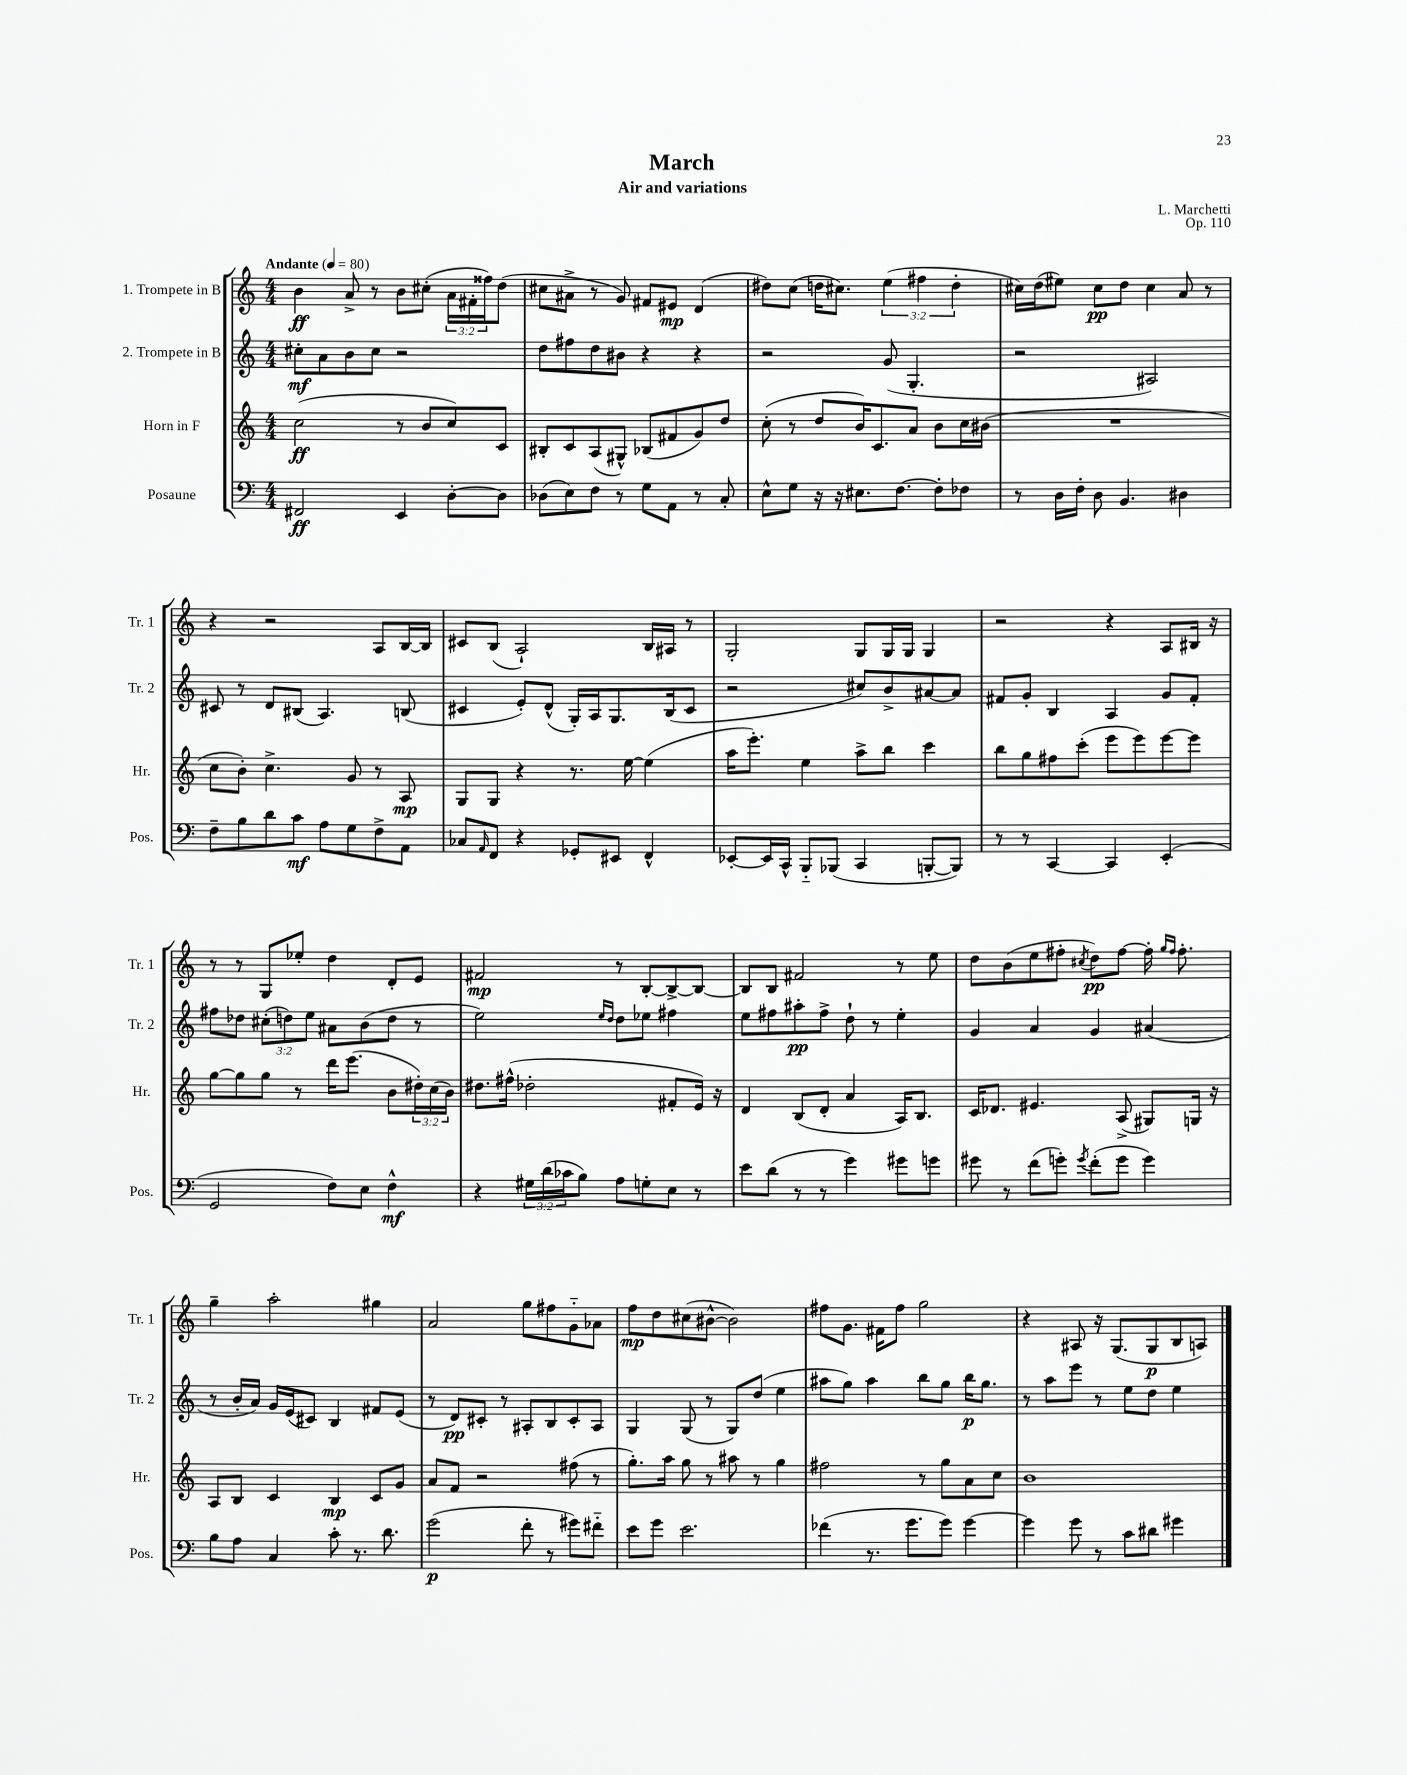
\header { title = "March" composer = "L. Marchetti" subtitle = "Air and variations" opus = "Op. 110" }
<<
\new StaffGroup <<
\new Staff = "s0" \with { instrumentName = "1. Trompete in B" shortInstrumentName = "Tr. 1" } {
    \clef treble \key c \major \numericTimeSignature \time 4/4 \override Staff.TupletNumber.text = #tuplet-number::calc-fraction-text \tempo "Andante" 4 = 80
    b'4\ff a'8-> r8 b'8 cis''8-.( \tuplet 3/2 { a'16 fis'16-. fisis''16) } d''8( |
    cis''8 ais'8-> r8 g'8) fis'8 eis'8\mp d'4( |
    dis''8) c''8( d''16 cis''8.) \tuplet 3/2 { e''4( fis''4 d''4-. } |
    cis''16) d''16( eis''8) cis''8\pp d''8 cis''4 a'8 r8 |
    r4 r2 a8 b16~ b16 |
    cis'8 b8( a2-!) b16 ais16 r8 |
    g2-. g8 g16 g16 g4 |
    r2 r4 a8 bis16 r16 |
    r8 r8 g8 ees''8-. d''4 d'8-. e'8 |
    fis'2\mp r8 b8~-. b8~-> b8~ |
    b8 b8 fis'2 r8 e''8 |
    d''8 b'8( e''8 fis''8-. \acciaccatura { cis''8 } d''8\pp) fis''8~ fis''16-. \grace { g''16 fis''16 } fis''8.-. |
    g''4-- a''2-. gis''4 |
    a'2 g''8 fis''8 g'8-_ aes'8 |
    f''8\mp d''8 cis''8( bis'8~-^ bis'2) |
    fis''8 g'8. fis'16 fis''8 g''2 |
    r4 ais8 r16 g8.( g8\p b8 a8) \bar "|." |
}
\new Staff = "s1" \with { instrumentName = "2. Trompete in B" shortInstrumentName = "Tr. 2" } {
    \clef treble \key c \major \numericTimeSignature \time 4/4 \override Staff.TupletNumber.text = #tuplet-number::calc-fraction-text
    cis''8-.\mf a'8 b'8 cis''8 r2 |
    d''8 fis''8 d''8 bis'8 r4 r4 |
    r2 g'8( g4.-. |
    r2 ais2) |
    cis'8 r8 d'8 bis8( a4.) b8( |
    cis'4 e'8-.) d'8-^( g16-.) a16 g8. b16( cis'8 |
    r2 cis''8) b'8-> ais'8~ ais'8 |
    fis'8 g'8-. b4 a4 g'8 fis'8-. |
    fis''8 des''8 \tuplet 3/2 { cis''8-.( d''8) e''8 } ais'8 b'8( d''8 r8 |
    e''2) \grace { e''16 d''16 } d''8 ees''8 fis''4 |
    e''8 fis''8 ais''8-.\pp fis''8-> d''8-! r8 e''4-. |
    g'4 a'4 g'4 ais'4( |
    r8 b'16-. a'16) g'16 e'16( cis'8) b4 fis'8 e'8( |
    r8 d'8\pp) cis'8-. r8 ais8-. b8 cis'8-. ais8 |
    g4 g8( r8 g8) d''8( e''4 |
    ais''8 g''8) ais''4 b''8 g''8 b''16\p g''8. |
    r8 a''8 e'''8 r8 e''8 d''8 e''4 \bar "|." |
}
\new Staff = "s2" \with { instrumentName = "Horn in F" shortInstrumentName = "Hr." } {
    \clef treble \key c \major \numericTimeSignature \time 4/4 \override Staff.TupletNumber.text = #tuplet-number::calc-fraction-text
    c''2\ff( r8 b'8 c''8) c'8 |
    bis8-. c'8 a8( gis8-^) bes8( fis'8 g'8) d''8 |
    c''8-.( r8 d''8 b'16) c'8. a'8 b'8 c''16 bis'16( |
    R1 |
    c''8 b'8-.) c''4.-> g'8 r8 a8\mp |
    g8 g8 r4 r8. e''16~ e''4( |
    a''16 e'''8.-.) e''4 a''8-> b''8 c'''4 |
    b''8 g''8 fis''8 c'''8-.( e'''8 e'''8) e'''8~ e'''8 |
    g''8~ g''8 g''8 r8 d'''16 e'''8.( b'8 \tuplet 3/2 { dis''16-.) c''16( b'16) } |
    dis''8. fis''16-^( des''2-. fis'8-. e'16) r16 |
    d'4 b8( d'8-. a'4 a16) b8. |
    c'16 des'8. eis'4. a8->( gis8) g16 r16 |
    a8 b8 c'4 b4\mp c'8 g'8 |
    a'8 f'8 r2 fis''8( r8 |
    g''8.-.) a''16 g''8 r8 ais''8 r8 g''4 |
    fis''2 r8 g''8 a'8 c''8 |
    b'1 \bar "|." |
}
\new Staff = "s3" \with { instrumentName = "Posaune" shortInstrumentName = "Pos." } {
    \clef bass \key c \major \numericTimeSignature \time 4/4 \override Staff.TupletNumber.text = #tuplet-number::calc-fraction-text
    fis,2\ff e,4 d8~-. d8 |
    des8( e8) f8 r8 g8 a,8 r8 c8-. |
    e8-^ g8 r16 r16 eis8. f8.~ f8-. fes8 |
    r8 d16 f16-. d8 b,4. dis4 |
    f8-- b8 d'8 c'8\mf a8 g8 f8-> a,8 |
    ces8 \grace { a,16 } f,8 r4 ges,8-. eis,8 f,4-^ |
    ees,8~-. ees,16 c,16-^ b,,8-_ bes,,8( c,4 b,,8~-. b,,8) |
    r8 r8 c,4~ c,4 e,4-.( |
    g,2 f8) e8 f4-^\mf |
    r4 \tuplet 3/2 { gis16 d'16( ces'16 } b8) a8 g8-. e8 r8 |
    e'8 d'8( r8 r8 g'4) gis'8 g'8 |
    gis'8 r8 f'8( g'8-.) \acciaccatura { g'8 } f'8-.( g'8 g'4) |
    b8 a8 c4 c'8-. r8. d'8. |
    g'2\p( f'8-. r8 gis'8) fis'8-_ |
    e'8 g'8 e'2. |
    fes'4( r8. g'8. g'8) g'4~ |
    g'4 g'8 r8 c'8 dis'8 gis'4 \bar "|." |
}
>>
>>
\layout { \context { \Score \remove "Bar_number_engraver" } }
